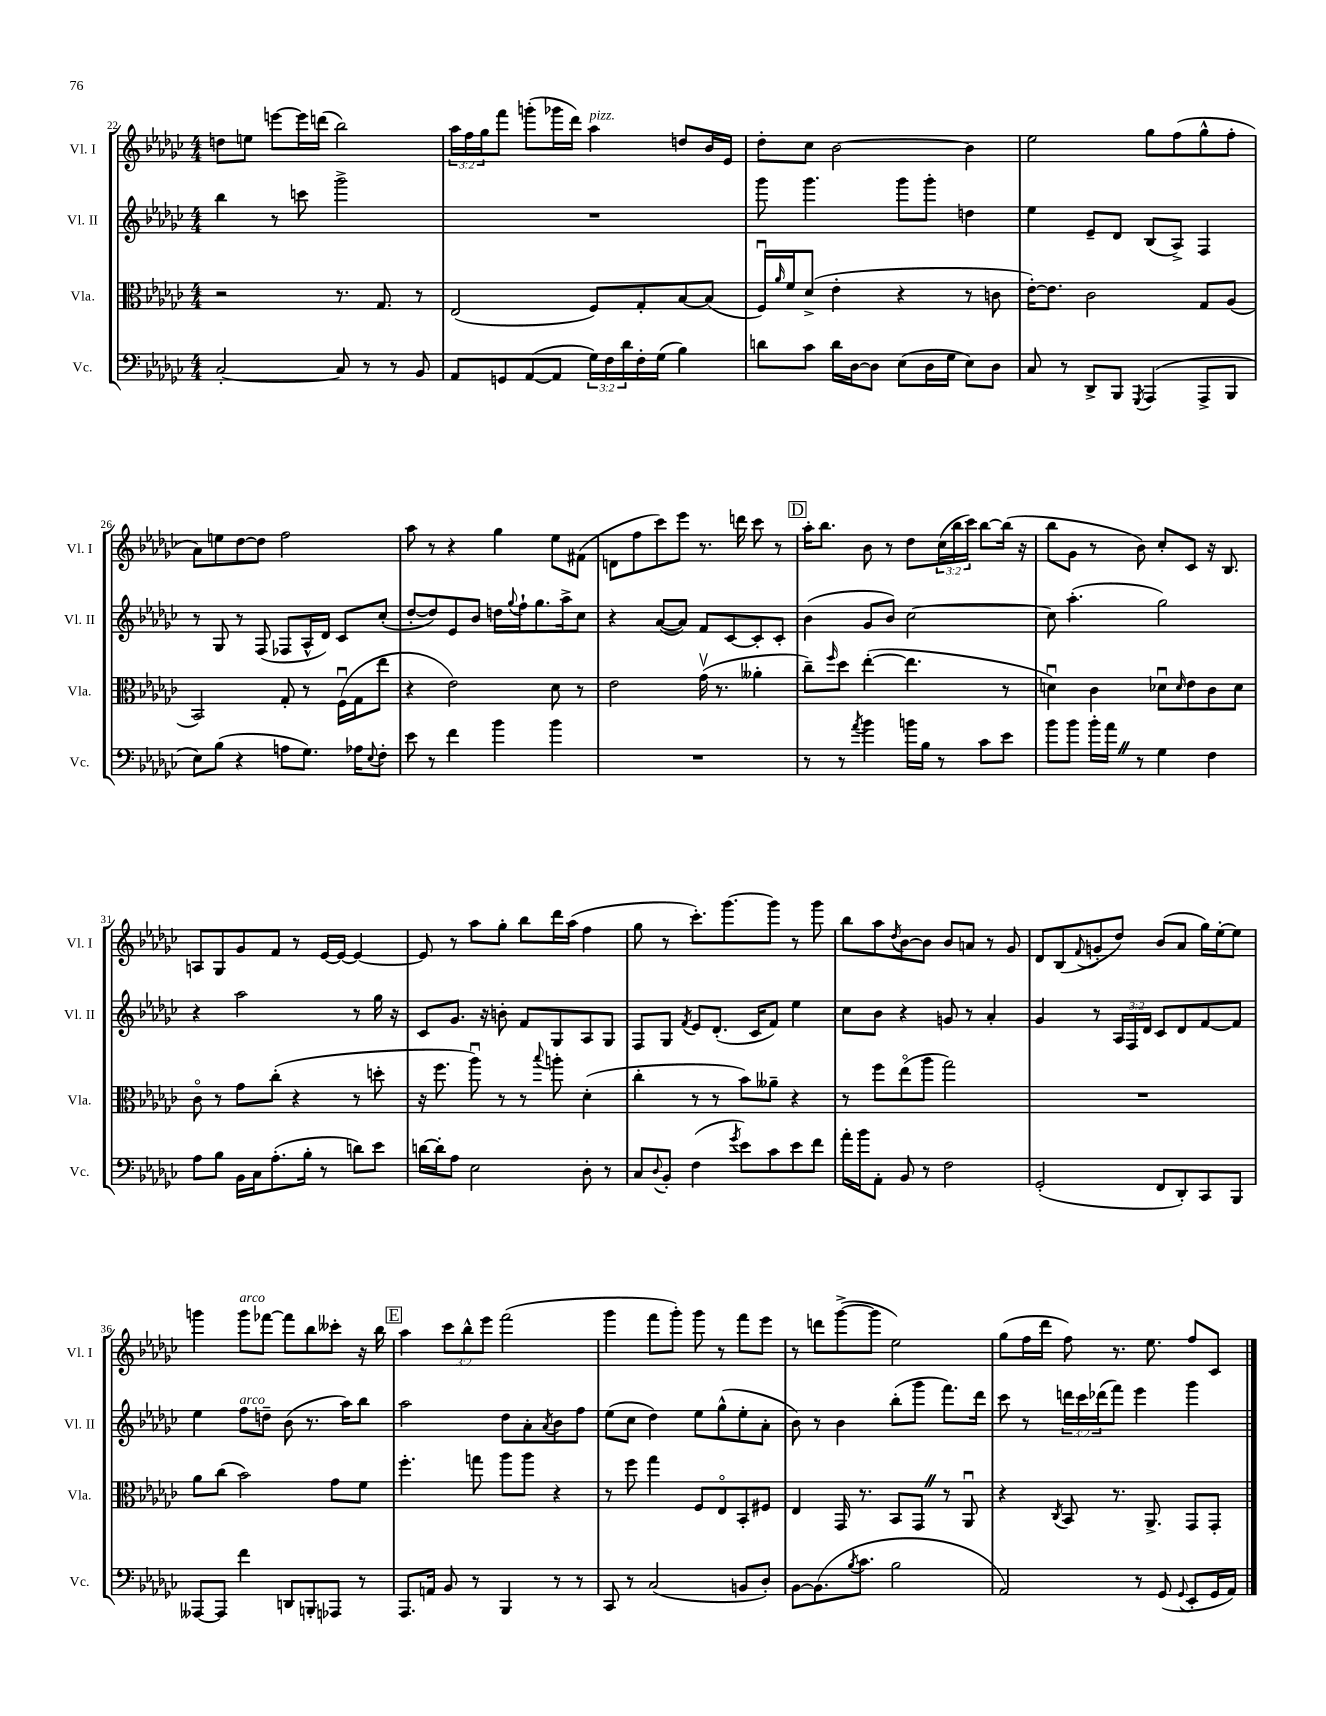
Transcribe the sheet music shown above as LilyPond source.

<<
\new StaffGroup <<
\new Staff = "s0" \with { instrumentName = "Vl. I" shortInstrumentName = "Vl. I" } {
    \clef treble \key ges \major \numericTimeSignature \time 4/4 \override Staff.TupletNumber.text = #tuplet-number::calc-fraction-text
    d''8 e''8 e'''8~ e'''16 d'''16( bes''2) |
    \tuplet 3/2 { aes''16 f''16 ges''16 } f'''8 g'''8-.( ges'''16 des'''16) aes''4^\markup { \italic "pizz." } d''8 bes'16 ees'16 |
    des''8-. ces''8 bes'2~ bes'4 |
    ees''2 ges''8 f''8( ges''8-^ f''8-. |
    aes'8) e''8 des''8~ des''8 f''2 |
    aes''8 r8 r4 ges''4 ees''8 fis'8( |
    d'8 f''8 ces'''8) ees'''8 r8. d'''16 ces'''8 r8 |
    \mark \markup { \box "D" } aes''16-. bes''8. bes'8 r8 des''8 \tuplet 3/2 { ces''16( bes''16 ces'''16) } bes''8~ bes''16( r16 |
    bes''8 ges'8 r8 bes'8) ces''8-. ces'8 r16 bes8. |
    a8 ges8 ges'8 f'8 r8 ees'16~ ees'16~ ees'4~ |
    ees'8 r8 aes''8 ges''8-. bes''8 des'''16 aes''16( f''4 |
    ges''8 r8 ces'''8.-.) ges'''8.~ ges'''8 r8 ges'''8 |
    bes''8 aes''8 \acciaccatura { des''8 } bes'8~ bes'8 bes'8 a'8 r8 ges'8 |
    des'8 bes8( \appoggiatura { f'8 } g'8-. des''8) bes'8( aes'8 ges''16) ees''16~-. ees''8 |
    g'''4 g'''8^\markup { \italic "arco" } fes'''8~ fes'''8 bes''8 ceses'''8-. r16 bes''16 |
    \mark \markup { \box "E" } aes''4 \tuplet 3/2 { ces'''8 bes''8-^ ees'''8 } f'''2( |
    ges'''4 f'''8 ges'''8-.) ges'''8 r8 f'''8 ees'''8 |
    r8 d'''8 ges'''8~->( ges'''8 ees''2) |
    ges''8( f''16 des'''16 f''8) r8. ees''8. f''8 ces'8 \bar "|." |
}
\new Staff = "s1" \with { instrumentName = "Vl. II" shortInstrumentName = "Vl. II" } {
    \clef treble \key ges \major \numericTimeSignature \time 4/4 \override Staff.TupletNumber.text = #tuplet-number::calc-fraction-text
    bes''4 r8 c'''8 ges'''2-> |
    R1 |
    ges'''8 ges'''4. ges'''8 ges'''8-. d''4 |
    ees''4 ees'8-- des'8 bes8( aes8->) f4 |
    r8 ges8 r8 f8( fes8 aes16-^ des'16) ces'8 ces''8-.( |
    des''8~-. des''8) ees'8 bes'8 d''16 \appoggiatura { ges''8 } f''16-! ges''8. aes''16-> ces''8 |
    r4 aes'8~( aes'8) f'8 ces'8~ ces'8-. ces'8-. |
    \mark \markup { \box "D" } bes'4( ges'8 bes'8) ces''2~ |
    ces''8 aes''4.-.( ges''2) |
    r4 aes''2 r8 ges''16 r16 |
    ces'8 ges'8. r16 b'8-. f'8 ges8 aes8 ges8 |
    f8 ges8 \acciaccatura { f'8 } ees'8 des'8.-.( ces'16 f'8) ees''4 |
    ces''8 bes'8 r4 g'8 r8 aes'4-. |
    ges'4 r8 \tuplet 3/2 { aes16 f16 des'16 } ces'8 des'8 f'8~ f'8 |
    ees''4 f''8^\markup { \italic "arco" } d''8-- bes'8( r8. aes''16) bes''8 |
    \mark \markup { \box "E" } aes''2 des''8 aes'8-. \acciaccatura { aes'8 } bes'8 f''8 |
    ees''8( ces''8 des''4) ees''8 ges''8-^( ees''8-. aes'8-. |
    bes'8) r8 bes'4 bes''8-.( ges'''8 f'''8.) des'''16 |
    ces'''8 r8 \tuplet 3/2 { d'''16 ces'''16 des'''16( } f'''8) ees'''4 ges'''4 \bar "|." |
}
\new Staff = "s2" \with { instrumentName = "Vla." shortInstrumentName = "Vla." } {
    \clef alto \key ges \major \numericTimeSignature \time 4/4
    r2 r8. ges8. r8 |
    ees2( f8) ges8-. bes8~ bes8( |
    f16\downbow) \grace { aes'16 } f'16 des'8->( ees'4-. r4 r8 c'8 |
    ees'16~-.) ees'8. ces'2 ges8 aes8( |
    bes,2) ges8-. r8 f16\downbow( ges16 ees''8 |
    r4 ees'2) des'8 r8 |
    ees'2 ges'16\upbow( r8. aeses'4-. |
    \mark \markup { \box "D" } ces''8--) \grace { f''16 } des''8 ees''4~-.( ees''4. r8 |
    d'4\downbow) ces'4 des'8\downbow \grace { des'16 } ees'8 ces'8 des'8 |
    ces'8\flageolet r8 ges'8 ces''8-.( r4 r8 d''8-. |
    r16 f''8. aes''8\downbow) r8 r8 \appoggiatura { bes''8 } a''8-. des'4-.( |
    ces''4-. r8 r8 bes'8) aeses'8-- r4 |
    r8 f''8 ees''8\flageolet( aes''8 ges''2) |
    R1 |
    aes'8 ces''8( bes'2) ges'8 f'8 |
    \mark \markup { \box "E" } f''4.-. g''8 aes''8 aes''8 r4 |
    r8 f''8 ges''4 f8 ees8\flageolet bes,8-. fis8 |
    ees4 ges,16 r8. bes,8 ges,8 \once \override BreathingSign.text = \markup { \musicglyph "scripts.caesura.straight" } \breathe r8 aes,8\downbow |
    r4 \acciaccatura { ces8 } bes,8 r8. aes,8.-> ges,8 ges,8-. \bar "|." |
}
\new Staff = "s3" \with { instrumentName = "Vc." shortInstrumentName = "Vc." } {
    \clef bass \key ges \major \numericTimeSignature \time 4/4 \override Staff.TupletNumber.text = #tuplet-number::calc-fraction-text
    ces2~-. ces8 r8 r8 bes,8 |
    aes,8 g,8 aes,8~( aes,8 \tuplet 3/2 { ges16) f16 des'16 } f16-. ges16( bes4) |
    d'8 ces'8 d'16 des16~ des8 ees8( des16 ges16 ees8) des8 |
    ces8 r8 des,8-> bes,,8 \acciaccatura { ges,,8 } aes,,4( aes,,8-> bes,,8 |
    ees8) bes8( r4 a8 ges8.) aes16 \appoggiatura { ees8 } f8-. |
    ees'8 r8 f'4 bes'4 bes'4 |
    R1 |
    \mark \markup { \box "D" } r8 r8 \acciaccatura { aes'8 } bes'4 b'16 bes16 r8 ces'8 ees'8 |
    bes'8 bes'8 bes'16-. aes'16 \once \override BreathingSign.text = \markup { \musicglyph "scripts.caesura.straight" } \breathe r8 ges4 f4 |
    aes8 bes8 bes,16 ces16 aes8.-.( bes16-. r8 d'8) ees'8 |
    d'16~ d'16-. aes8 ees2 des8-. r8 |
    ces8 \appoggiatura { des8 } bes,8-. f4( \acciaccatura { ges'8 } ees'8) ces'8 ees'8 f'8 |
    aes'16-. bes'16 aes,8-. bes,8 r8 f2 |
    ges,2-.( f,8 des,8-.) ces,8 bes,,8 |
    aeses,,8~ aeses,,8 f'4 d,8 b,,8-. aes,,8 r8 |
    \mark \markup { \box "E" } aes,,8. a,16 bes,8 r8 bes,,4 r8 r8 |
    ces,8 r8 ces2( b,8 des8-.) |
    bes,8~ bes,8.( \acciaccatura { bes8 } ces'8. bes2 |
    aes,2) r8 ges,8( \appoggiatura { ges,8 } ees,8-. ges,16 aes,16) \bar "|." |
}
>>
>>
\layout { \context { \Score currentBarNumber = #22 } }
